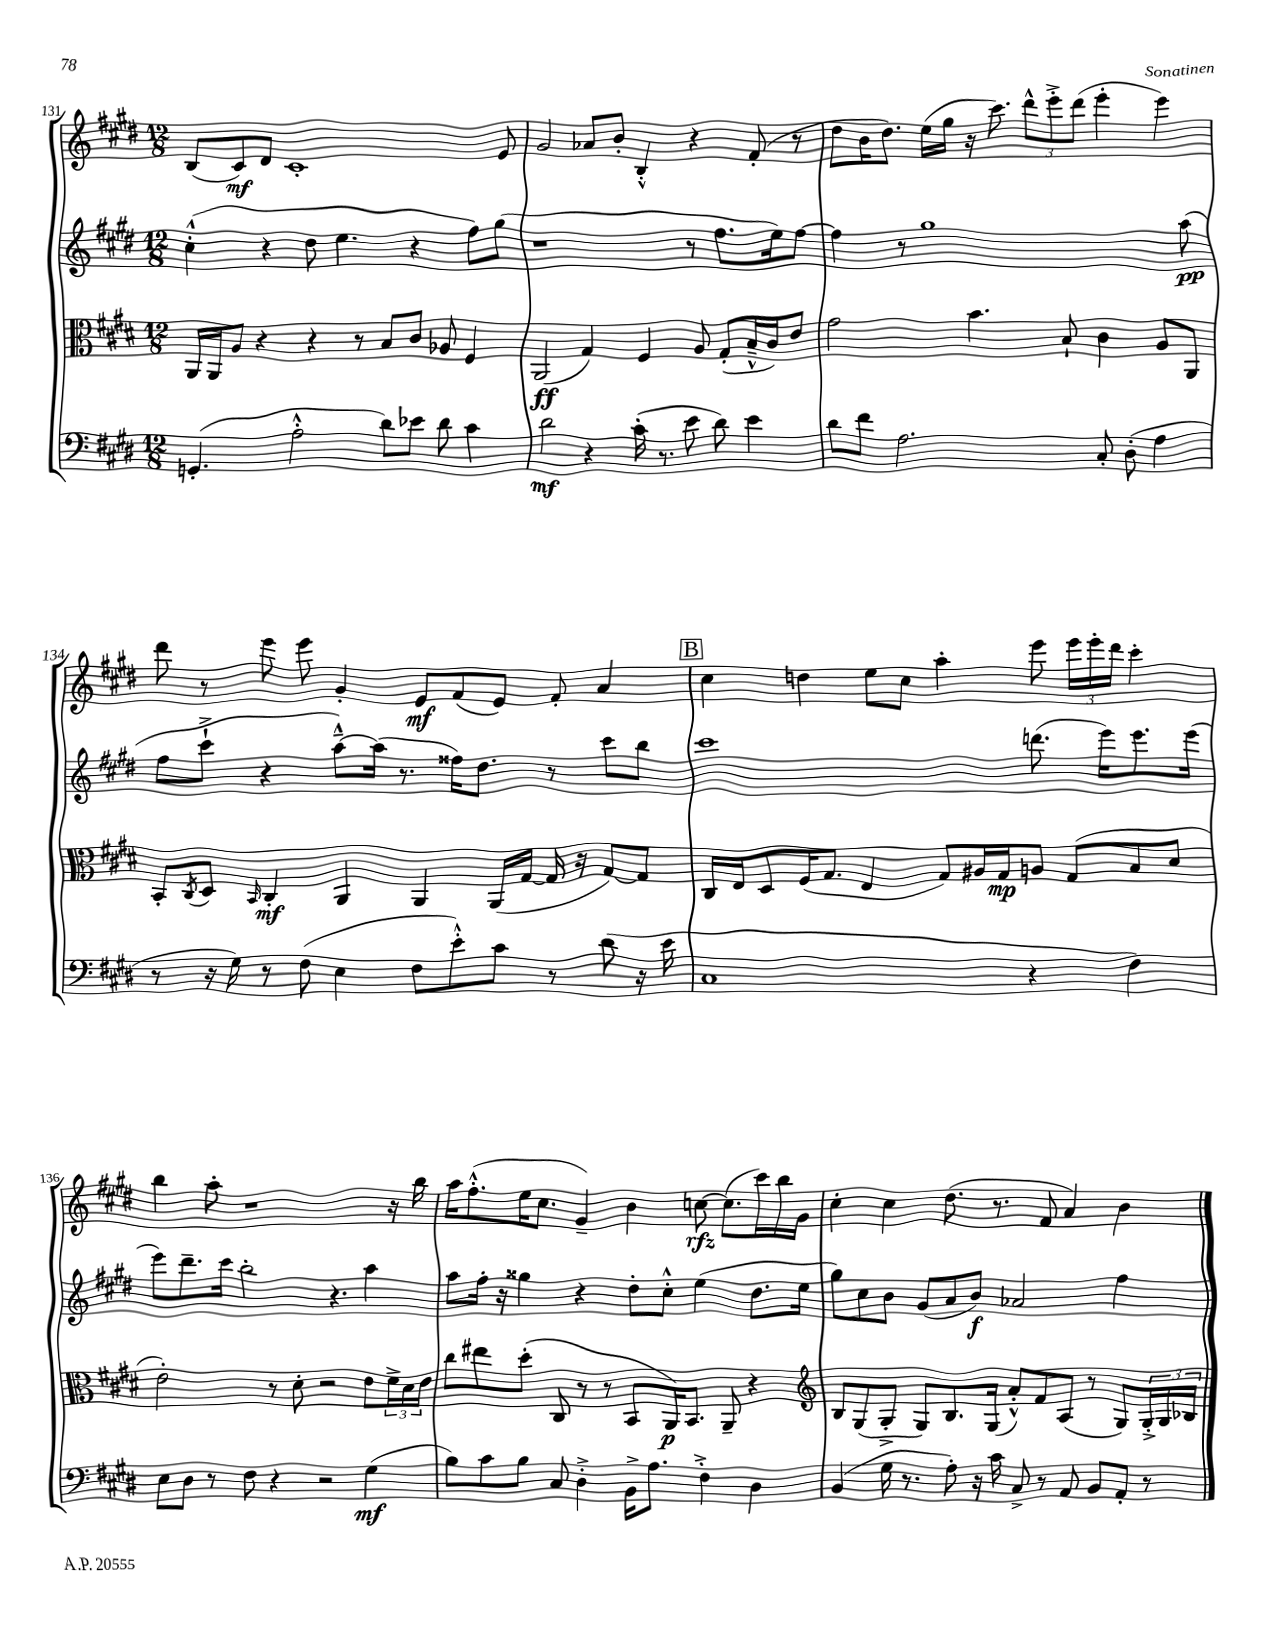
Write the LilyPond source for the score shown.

<<
\new StaffGroup <<
\new Staff = "s0" {
    \clef treble \key e \major \numericTimeSignature \time 12/8
    b8( cis'8\mf) dis'8 cis'1-. e'8 |
    gis'2 aes'8 b'8-. b4-.-^ r4 fis'8-.( r8 |
    dis''8 b'16 dis''8.) e''16( gis''16 r16 cis'''8.) \tuplet 3/2 { dis'''8-^ e'''8-.-> dis'''8( } e'''4-. e'''4) |
    dis'''8 r8 e'''8 e'''8 gis'4-. e'8\mf fis'8( e'8) fis'8-. a'4 |
    \mark \markup { \box "B" } cis''4 d''4 e''8 cis''8 a''4-. e'''8 \tuplet 3/2 { e'''16 e'''16-. dis'''16 } cis'''4-. |
    b''4 a''8-. r1 r16 b''16 |
    a''16 fis''8.-.-^( e''16 cis''8. gis'4--) b'4 c''8~\rfz c''8.( cis'''16) b''16 gis'16 |
    cis''4-. cis''4 dis''8.( r8. fis'8 a'4) b'4 \bar "|." |
}
\new Staff = "s1" {
    \clef treble \key e \major \numericTimeSignature \time 12/8
    cis''4-.-^( r4 dis''8 e''4. r4 fis''8) gis''8( |
    r1 r8 fis''8. e''16) fis''8~ |
    fis''4 r8 gis''1 a''8\pp( |
    fis''8 cis'''8-!-> r4 a''8~---^) a''16( r8. fisis''16) dis''8. r8 cis'''8 b''8 |
    \mark \markup { \box "B" } cis'''1 d'''8.( e'''16) e'''8. e'''16( |
    e'''8) dis'''8.-- cis'''16 b''2-. r4. a''4 |
    a''8 fis''16-. r16 gisis''4 r4 dis''8-. cis''8-.-^ e''4( dis''8. e''16 |
    gis''8) cis''8 b'8 gis'8( a'8 b'8\f) aes'2 fis''4 \bar "|." |
}
\new Staff = "s2" {
    \clef alto \key e \major \numericTimeSignature \time 12/8
    a,16 a,16 a8 r4 r4 r8 b8 cis'8 aes8 fis4 |
    a,2\ff( gis4) fis4 a8 gis8-.( b16---^ cis'16) e'8 |
    gis'2 b'4. b8-! cis'4 a8 a,8 |
    b,8-. \acciaccatura { cis8 } dis8 \grace { b,16 } cis4-.\mf a,4 a,4 a,16( gis16~ gis16 r16 gis8~) gis8 |
    \mark \markup { \box "B" } cis16 e16 dis8 fis16( gis8. e4 gis8) ais16 gis16\mp a8 gis8( b8 dis'8 |
    e'2-.) r8 dis'8-. r2 e'8 \tuplet 3/2 { fis'16-> dis'16 e'16 } |
    cis''8 eis''8 dis''8-.( cis8 r8 r8 b,8 a,16\p) b,8. a,8-- r4 |
    \clef treble b8 gis8( gis8-.-> gis8) b8. gis16( a'8-.-^) fis'8 a8( r8 gis8) \tuplet 3/2 { gis16-.-> gis16 bes16 } \bar "|." |
}
\new Staff = "s3" {
    \clef bass \key e \major \numericTimeSignature \time 12/8
    g,4.-.( a2-.-^ dis'8) ees'8 dis'8 cis'4 |
    dis'2\mf r4 cis'16-.( r8. e'8 dis'8) e'4 |
    dis'8 fis'8 a2. cis8-. dis8-.( a4 |
    r8 r16 gis16) r8 fis8( e4 fis8 e'8-.-^) cis'8 r8 dis'8( r16 e'16 |
    \mark \markup { \box "B" } cis1 r4 fis4) |
    e8 dis8 r8 fis8 r4 r2 gis4\mf( |
    b8) cis'8 b8 cis8 dis4-.-> b,16-> a8. fis4-.-> dis4 |
    b,4( gis16 r8. a8-.) r16 cis'16 cis8-> r8 a,8 b,8 a,8-. r8 \bar "|." |
}
>>
>>
\layout { \context { \Score currentBarNumber = #131 } }
